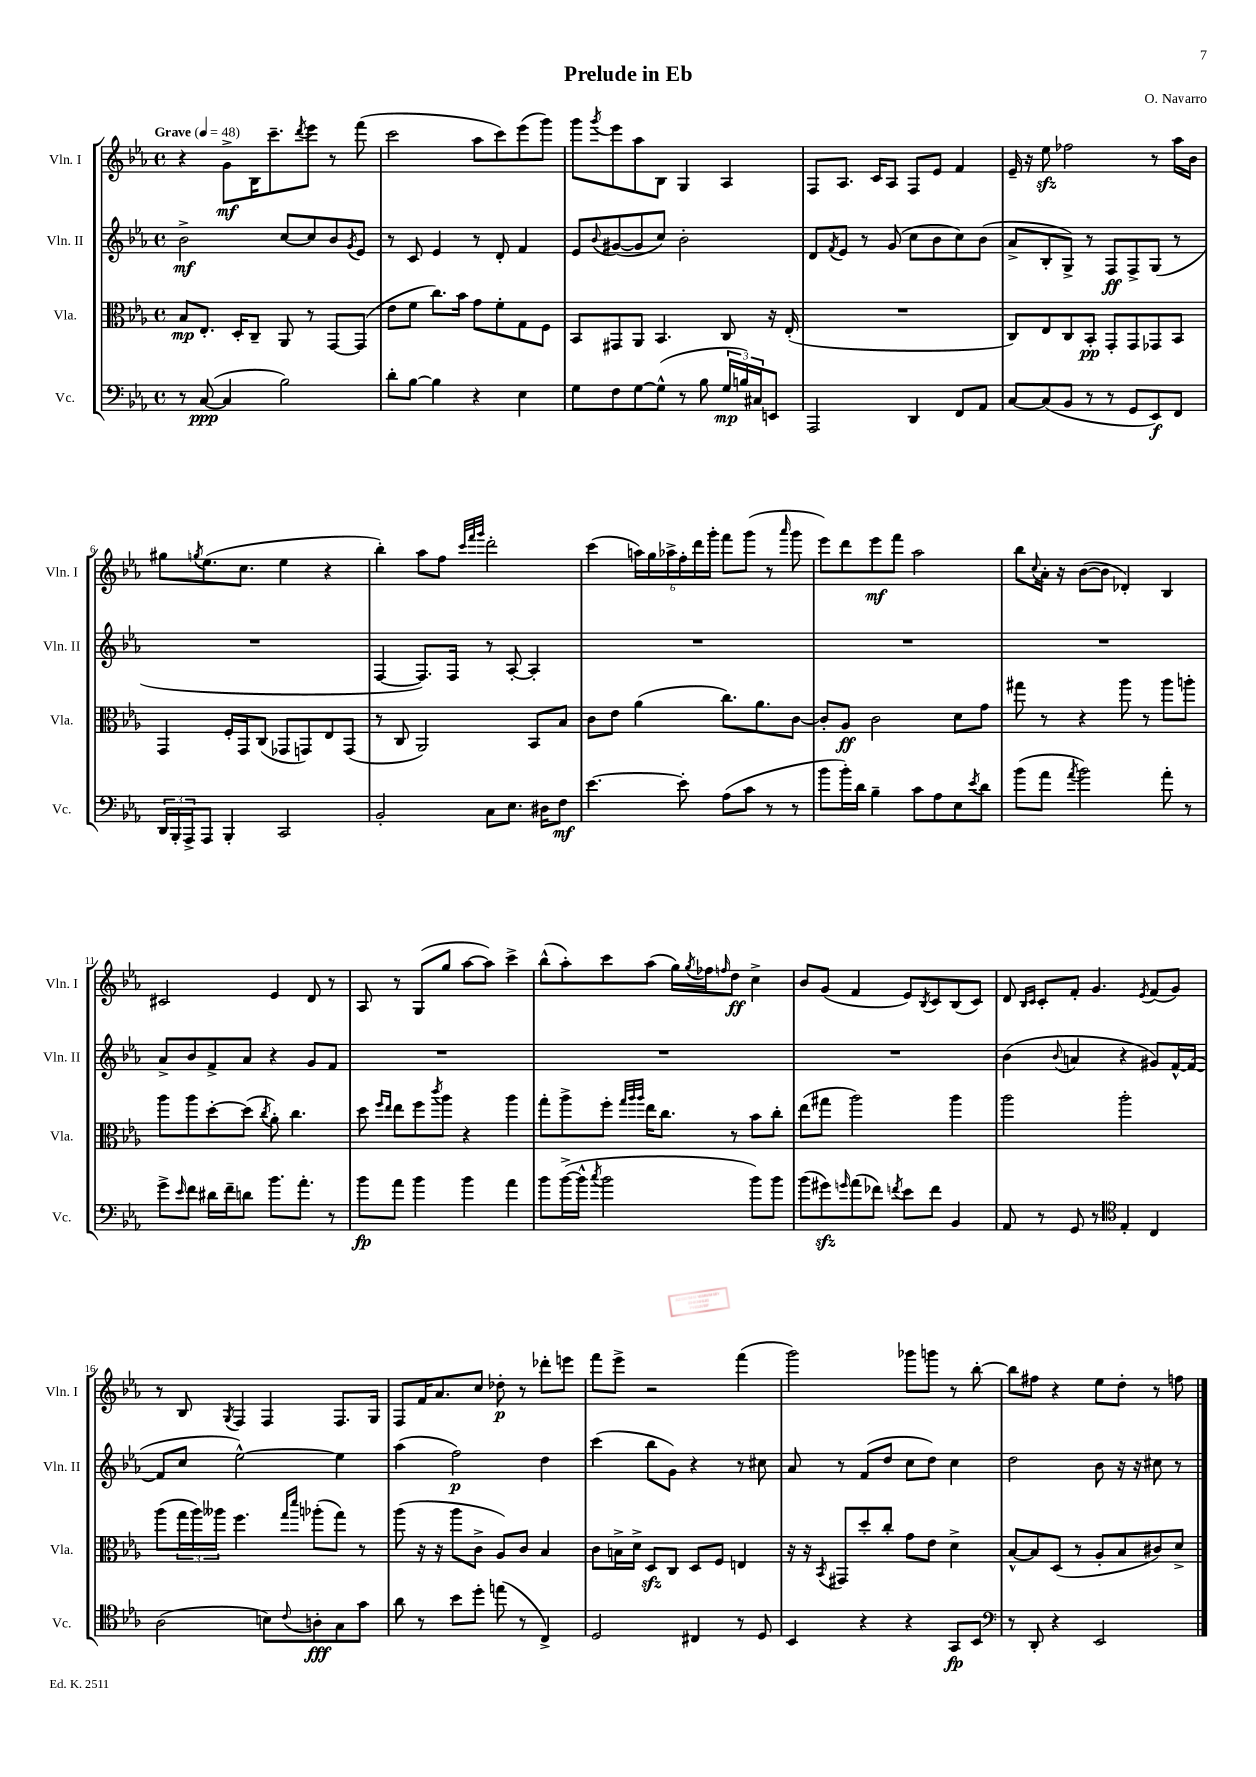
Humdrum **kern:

**kern	**kern	**kern	**kern
*staff4	*staff3	*staff2	*staff1
*clefF4	*clefC3	*clefG2	*clefG2
*k[b-e-a-]	*k[b-e-a-]	*k[b-e-a-]	*k[b-e-a-]
*M4/4	*M4/4	*M4/4	*M4/4
*met(c)	*met(c)	*met(c)	*met(c)
*MM48	*MM48	*MM48	*MM48
8r	8B-/L	2b-^\	4r
([8C/	8.E-'/J	.	.
4C/]	.	.	8g^\L
.	16D'/LK	.	.
.	8C~/J	.	16B-\K
.	.	.	8.ccc~\
2B-\)	8AA-/	[8cc/L	.
.	.	.	8qddd/
.	8r	8cc/]	8eee-\J
.	[8GG/L	8b-/	8r
.	.	8qg/	.
.	(8GG/]J	8e-/J	(8fff\
=	=	=	=
8d'\L	8e-\L	8r	2ccc\
[8B-\J	8f\J	8c/	.
4B-\]	8.cc\L)	4e-/	.
.	16b-\Jk	.	.
4r	8g\L	8r	8aa-\L
.	8f'\	8d'/	8ccc\)
4E-\	8G\	4f/	(8eee-\
.	8F\J	.	8ggg\J)
=	=	=	=
8G\L	8BB-/L	8e-/L	8ggg\L
.	.	8qqb-/	8qggg/
8F\	8GG#/	([8g#/	8eee-\
[8G\	8AA-/J	8g#/]	8aa-\
(8G^^\]J	4.BB-/	8cc/J)	8B-\J
8r	.	2b-'\	4G/
8B-\	.	.	.
24G/LL	8C/	.	4A-/
24B/)	.	.	.
24C#/J	.	.	.
8EE/J	16r	.	.
.	(16E-'/	.	.
=	=	=	=
2AAA-/	1r	8d/L	8F/L
.	.	8qf/	.
.	.	8e-/J	8.A-/J
.	.	8r	.
.	.	.	16c/LK
.	.	(8g/	8A-/J
4DD/	.	8cc\L	8F/L
.	.	8b-\	8e-/J
8FF/L	.	8cc\)	4f/
8AA-/J	.	(8b-\J	.
=	=	=	=
[8C/L	8C/L)	8a-^/L	16e-~/
.	.	.	16r
(8C/]	8E-/	8B-'/	8ee-\
8BB-/J	8C/	8G^/J)	2ff-\
8r	8BB-'/J	8r	.
8r	8GG'/L	8F/L	.
8GG/L	8GG/	8F^/	.
8EE-/)	8GG-/	(8G/J	8r
8FF/J	8BB-/J	8r	16aa-\LL
.	.	.	16b-\JJ
=	=	=	=
24DD/LL	4GG/	1r	8gg#\L
24BBB-'/	.	.	.
24AAA-^/J	.	.	.
.	.	.	8qgg/
8AAA-/J	.	.	(8.ee-\
4BBB-'/	16F'/LL	.	.
.	16GG/J	.	8.cc\J
.	(8C/J	.	.
2CC/	8GG-/L	.	4ee-\
.	8GG/)	.	.
.	8E-/	.	4r
.	(8GG/J	.	.
=	=	=	=
2BB-'/	8r	[4F/	4bb-'\)
.	8C/	.	.
.	2AA-/)	8.F/]L)	8aa-\L
.	.	.	8ff\J
.	.	16F/Jk	.
.	.	.	32qqccc/LLL
.	.	.	32qqfff/
.	.	.	32qqggg/JJJ
8C\L	.	8r	2ddd'\
8.E-\J	.	[8A-'/	.
.	8BB-/L	4A-'/]	.
16D#\LK	.	.	.
8F\J	8B-/J	.	.
=	=	=	=
[4.e-\	8c\L	1r	(4ccc\
.	8e-\J	.	.
.	(4a-\	.	24aa\LL)
.	.	.	24gg\
.	.	.	24aa-^\
8e-'\]	.	.	24ff'\
.	.	.	24ddd\
.	.	.	24ggg'\JJ
(8A-\L	8.cc\L)	.	8fff\L
8c\J	.	.	(8ggg\J
.	8.a-\	.	.
8r	.	.	8r
.	.	.	16qqaaa-/
8r	[8c\J	.	8ggg\
=	=	=	=
8b-\L	8c'/]L	1r	8eee-\L)
16b-'\L)	8A-/J	.	8ddd\
16d\JJ	.	.	.
4B-~\	2c\	.	8eee-\
.	.	.	8fff\J
8c\L	.	.	2aa-\
8A-\	.	.	.
8E-\	8d\L	.	.
8qe-/	.	.	.
8d\J	8g\J	.	.
=	=	=	=
(8b-\L	8gg#\	1r	8bb-\L
.	.	.	8qqcc/
8a-\J	8r	.	16a-'\Jk
.	.	.	16r
8qa-/	.	.	.
2b-\)	4r	.	([8b-\L
.	.	.	8b-\]J
.	8aa-\	.	4d-'/)
.	8r	.	.
8a-'\	8aa-\L	.	4B-/
8r	8aa'\J	.	.
=	=	=	=
8g^\L	8aa-\L	8a-^/L	2c#/
16qqe-/	.	.	.
8f\J	8aa-\	8b-/	.
16d#\LL	[8dd'\	8f^/	.
16f~\J	.	.	.
8d\J	(8dd\]J	8a-/J	.
.	8qcc/	.	.
8.b-\L	8a-'\)	4r	4e-/
.	4.cc\	.	.
8.a-'\J	.	.	.
.	.	8g/L	8d/
8r	.	8f/J	8r
=	=	=	=
8b-\L	8dd\	1r	8A-/
.	16qqff/LL	.	.
.	16qqee-/JJ	.	.
8a-\J	8ee-\L	.	8r
4b-\	8ff\	.	(8G/L
.	8qccc/	.	.
.	8aa-\J	.	8gg/J
4b-\	4r	.	[8aa-\L
.	.	.	8aa-\]J)
4a-\	4aa-\	.	4ccc^\
=	=	=	=
8b-\L	8gg'\L	1r	(8bb-^^\L
([16b-^\L	8aa-^\	.	8aa-'\)
16b-^^\]JJ	.	.	.
8qcc/	.	.	.
2b-\	8ff'\J	.	8ccc\
.	32qqgg/LLL	.	.
.	32qqaa-/	.	.
.	32qqaa-/JJJ	.	.
.	16ee-\LK	.	(8aa-\J
.	8.cc\J	.	.
.	.	.	16gg\LL)
.	.	.	8qgg/
.	.	.	16ff-\J
.	.	.	16qqff/
.	8r	.	8dd\J
8b-\L)	8b-\L	.	4cc^\
8b-\J	8cc'\J	.	.
=	=	=	=
(8b-\L	(8ee-\L	1r	8b-/L
8g#\)	8gg#\J	.	(8g/J
16qqg/	.	.	.
(8a-\	2aa-\)	.	4f/
8f-\J)	.	.	.
8qf/	.	.	.
8e-\L	.	.	8e-/L)
.	.	.	8qB-/
8f\J	.	.	8c/
4BB-/	4aa-\	.	(8B-/
.	.	.	8c/J)
=	=	=	=
8AA-/	2aa-\	(4b-\	8d/
.	.	.	16qqB-/LL
.	.	.	16qqc/JJ
8r	.	.	8c'/L
.	.	8qqb-/	.
8GG/	.	4a/	8f'/J
8r	.	.	4.g/
*clefC4	*	*	*
4E-'/	2aa-'\	4r	.
.	.	.	8qe-/
4C/	.	8g#/L)	(8f/L
.	.	[16f^^/L	8g/J)
.	.	(16f/_JJ	.
=	=	=	=
(2A-\	(8aa-\L	8f/]L	8r
.	24gg\L	8cc/J	8B-/
.	24aa-\)	.	.
.	24aa--\JJ	.	.
.	.	.	8qG/
.	4.ff\	[2ee-^^\)	4F/
8B\L)	.	.	4F/
.	16qqgg/LL	.	.
8qqc/	16qqddd/JJ	.	.
8A'\	(8aa-'\L	.	.
8G\	8gg\J)	4ee-\]	8.F/L
8g\J	8r	.	.
.	.	.	16G/Jk
=	=	=	=
8a-\	(8aa-\	(4aa-\	8F/L
8r	16r	.	16f/K
.	16r	.	8.a-/
8b-\L	8aa-\L	2ff\)	.
8dd'\J	8c^\J	.	8cc/J
(8ee\	8A-/L)	.	8dd-'\
8r	8c/J	.	8r
4C^/)	4B-/	4dd\	8ddd-'\L
.	.	.	8eee\J
=	=	=	=
2D/	8c\L	(4ccc\	8fff\L
.	16B^\L	.	8eee-^\J
.	16d^\JJ	.	.
.	8D/L	8bb-\L	2r
.	8C/J	8g\J)	.
4C#/	8D/L	4r	.
.	8F/J	.	.
8r	4E/	8r	(4fff\
8D/	.	8cc#\	.
=	=	=	=
4BB-/	16r	8a-/	2ggg\)
.	16r	.	.
.	8qBB-/	.	.
.	8GG#/L	8r	.
4r	8dd'/	(8f/L	.
.	8cc'/J	8dd/J	.
4r	8g\L	8cc\L	8ggg-\L
.	8e-\J	8dd\J)	8ggg\J
8GG/L	4d^\	4cc\	8r
8BB-/J	.	.	[8bb-'\
=	=	=	=
*clefF4	*	*	*
8r	[8B-^^/L	2dd\	8bb-\]L
8DD'/	8B-/]	.	8ff#\J
4r	(8D/J	.	4r
.	8r	.	.
2EE-/	8A-'/L	8b-\	8ee-\L
.	8B-/	16r	8dd'\J
.	.	16r	.
.	8c#/)	8cc#\	8r
.	8d^/J	8r	8ff\
==	==	==	==
*-	*-	*-	*-
